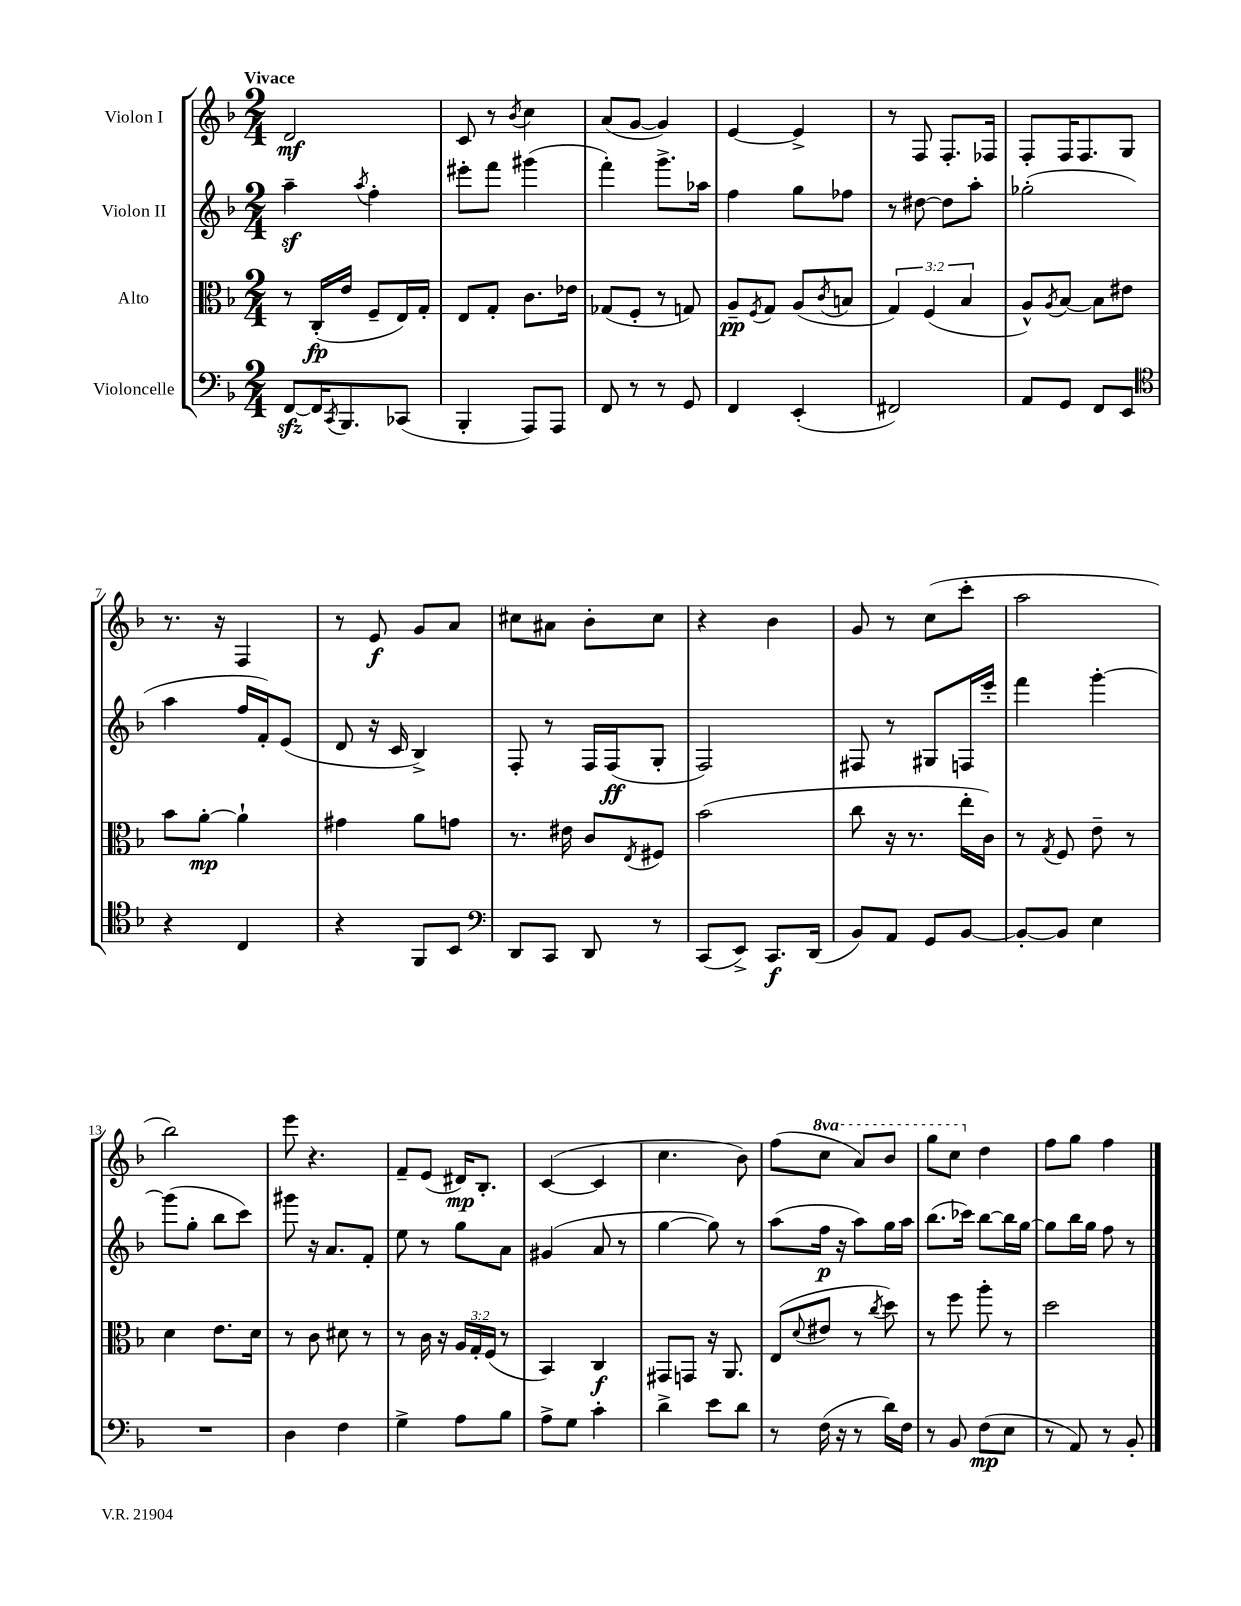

**kern	**kern	**kern	**kern
*staff4	*staff3	*staff2	*staff1
*clefF4	*clefC3	*clefG2	*clefG2
*k[b-]	*k[b-]	*k[b-]	*k[b-]
*M2/4	*M2/4	*M2/4	*M2/4
[8FF	8r	4aa~	2d
16FF]	(16C'	.	.
8qCC	.	.	.
8.BBB-	16e	.	.
.	.	8qaa	.
.	8F~	4ff'	.
(8CC-	16E)	.	.
.	16G'	.	.
=	=	=	=
4BBB-'	8E	8eee#'	8c
.	8G'	8fff	8r
.	.	.	8qb-
8AAA)	8.c	(4ggg#	4cc
8AAA	.	.	.
.	16e-	.	.
=	=	=	=
8FF	(8G-	4fff')	(8a
8r	8F'	.	[8g
8r	8r	8.ggg^	4g])
8GG	8G)	.	.
.	.	16aa-	.
=	=	=	=
4FF	8A~	4ff	[4e
.	8qF	.	.
.	8G	.	.
(4EE'	(8A	8gg	4e^]
.	8qc	.	.
.	8B	8ff-	.
=	=	=	=
2FF#)	6G)	8r	8r
.	.	[8dd#	8F
.	(6F	.	.
.	.	8dd#]	8.F'
.	6B-	.	.
.	.	8aa'	.
.	.	.	16F-
=	=	=	=
8AA	8A^^)	(2gg-'	8F'
.	8qA	.	.
8GG	[8B-	.	16F
.	.	.	8.F
8FF	8B-]	.	.
8EE	8e#	.	8G
=	=	=	=
*clefC4	*	*	*
4r	8b-	4aa	8.r
.	[8a'	.	.
.	.	.	16r
4C	4a`]	16ff	4F
.	.	16f')	.
.	.	(8e	.
=	=	=	=
4r	4g#	8d	8r
.	.	16r	8e
.	.	16c	.
8FF	8a	4B-^)	8g
8BB-	8g	.	8a
=	=	=	=
*clefF4	*	*	*
8DD	8.r	8F'	8cc#
8CC	.	8r	8a#
.	16e#	.	.
8DD	8c	16F	8b-'
.	.	(16F	.
.	8qE	.	.
8r	8F#	8G'	8cc#
=	=	=	=
(8CC	(2b-	2F)	4r
8EE^)	.	.	.
8.CC	.	.	4b-
(16DD	.	.	.
=	=	=	=
8BB-)	8cc	8F#	8g
8AA	16r	8r	8r
.	8.r	.	.
8GG	.	8G#	(8cc
[8BB-	16ee'	16F	8ccc'
.	16c)	16eee'	.
=	=	=	=
8BB-'_	8r	4fff	2aa
.	8qG	.	.
8BB-]	8F	.	.
4E	8e~	[4ggg'	.
.	8r	.	.
=	=	=	=
2r	4d	(8ggg]	2bb-)
.	.	8gg'	.
.	8.e	8bb-	.
.	.	8ccc)	.
.	16d	.	.
=	=	=	=
4D	8r	8ggg#	8eee
.	8c	16r	4.r
.	.	8.a	.
4F	8d#	.	.
.	8r	8f'	.
=	=	=	=
4G^	8r	8ee	8f~
.	16c	8r	(8e
.	16r	.	.
8A	24A	8gg	16d#)
.	24G'	.	.
.	.	.	8.B-'
.	(24F	.	.
8B-	8r	8a	.
=	=	=	=
8A^	4BB-)	(4g#	([4c
8G	.	.	.
4c'	4C	8a	4c]
.	.	8r	.
=	=	=	=
4d^	8GG#	[4gg	4.cc
.	8GG	.	.
8e	16r	8gg])	.
.	8.AA	.	.
8d	.	8r	8b-)
=	=	=	=
8r	(8E	(8aa	(8ff
.	8qqd	.	.
(16F	8e#	16ff	8ccc
16r	.	16r	.
8r	8r	8aa)	8aa)
.	8qcc	.	.
16d)	8dd)	16gg	8bb-
16F	.	16aa	.
=	=	=	=
8r	8r	(8.bb-	8ggg
8BB-	8ff	.	8ccc
.	.	16ccc-)	.
(8F	8aa'	[8bb-	4dd
8E	8r	16bb-]	.
.	.	[16gg	.
=	=	=	=
8r	2dd	8gg]	8ff
8AA)	.	16bb-	8gg
.	.	16gg	.
8r	.	8ff	4ff
8BB-'	.	8r	.
==	==	==	==
*-	*-	*-	*-
